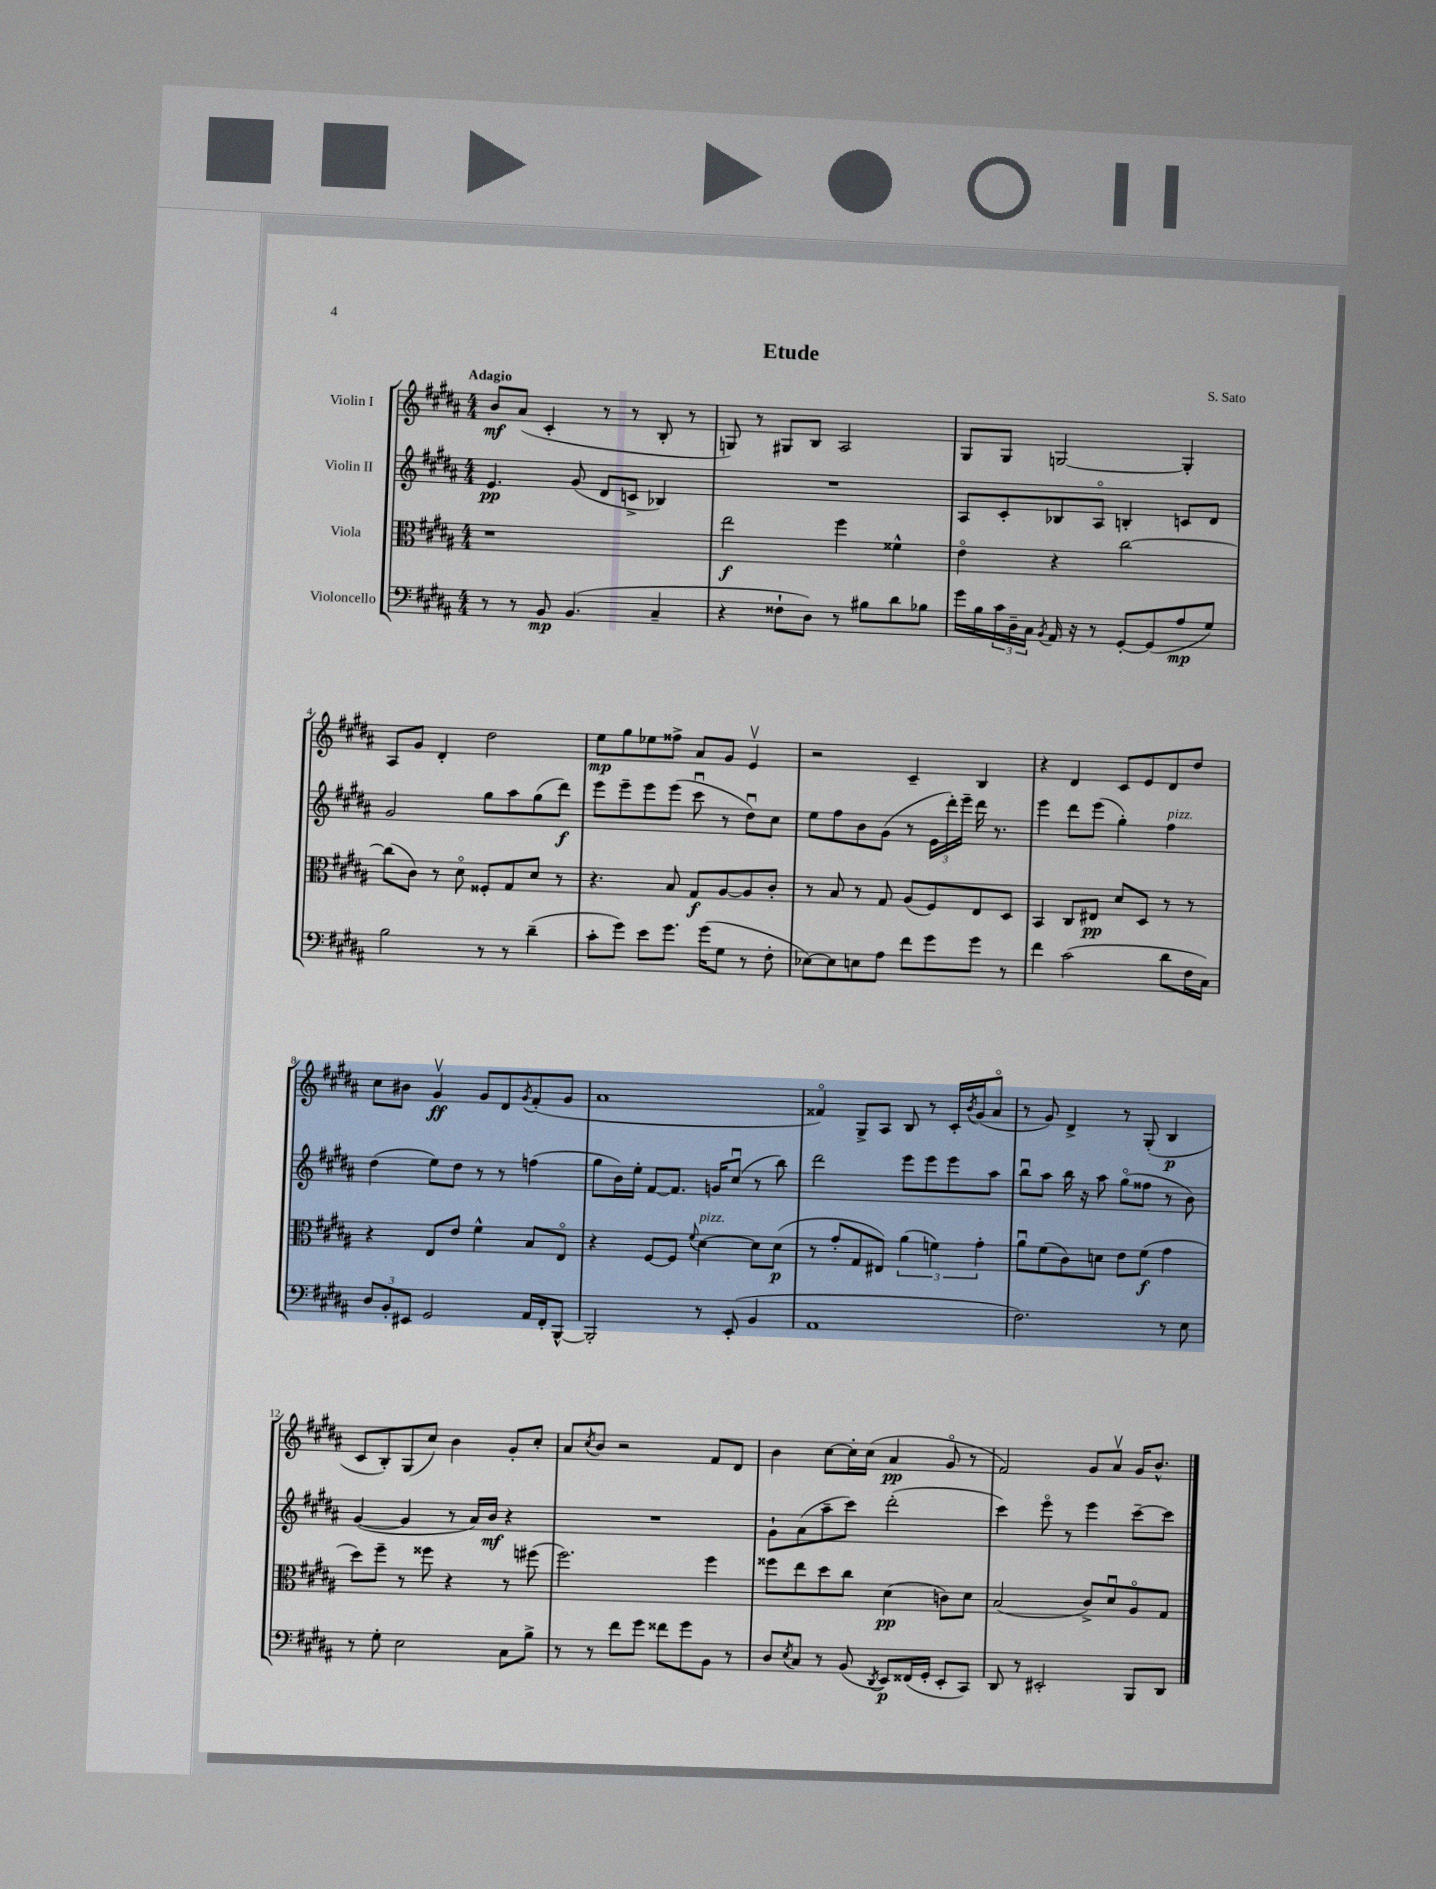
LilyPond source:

\header { title = "Etude" composer = "S. Sato" }
<<
\new StaffGroup <<
\new Staff = "s0" \with { instrumentName = "Violin I" } {
    \clef treble \key b \major \numericTimeSignature \time 4/4 \tempo "Adagio"
    b'8\mf ais'8( cis'4-. r8 r8 b8-. r8 |
    g8) r8 gis8 b8 ais2 |
    gis8 gis8 g2~ g4-. |
    ais8 gis'8 dis'4-. dis''2 |
    e''8\mp gis''8 ees''8 fisis''8-> ais'8 gis'8 e'4\upbow |
    r2 cis'4-- b4 |
    r4 dis'4 cis'8 e'8 dis'8 dis''8 |
    cis''8 bis'8 gis'4\upbow\ff gis'8 dis'8 \acciaccatura { gis'8 } fis'8-.( gis'8 |
    ais'1 |
    fisis'4\flageolet) gis8-> ais8 b8 r8 cis'16-. \acciaccatura { b'8 } gis'16( ais'8\flageolet |
    r8 gis'8) dis'4-> r8 gis8-.( b4\p |
    cis'8 b8-.) gis8( cis''8) b'4 gis'8-. cis''8-. |
    ais'8 \acciaccatura { cis''8 } b'8 r2 fis'8 dis'8 |
    b'4 cis''8~ cis''16-. cis''16( ais'4\pp gis'8\flageolet r8 |
    fis'2) gis'8 ais'8\upbow gis'16 b'8.-^ \bar "|." |
}
\new Staff = "s1" \with { instrumentName = "Violin II" } {
    \clef treble \key b \major \numericTimeSignature \time 4/4
    e'4.\pp gis'8( dis'8 c'8-> bes4) |
    R1 |
    ais8 cis'8-. bes8 ais8\flageolet b4-. c'8 dis'8 |
    gis'2 gis''8 ais''8 gis''8( dis'''8\f) |
    e'''8 e'''8-- e'''8 e'''8( cis'''8\downbow r8 dis''8\downbow) cis''8 |
    e''8 fis''8 b'8 gis'8( r8 \tuplet 3/2 { e'16 dis'''16-.) e'''16-- } dis'''16 r8. |
    e'''4 dis'''8 e'''8( gis''4-.) fis''4^\markup { \italic "pizz." } |
    dis''4( e''8) dis''8 r8 r8 f''4( |
    gis''8 b'16) e''16-. fis'8~ fis'8. g'16 cis''8\downbow( r8 b''8) |
    dis'''2 e'''8 e'''8 e'''8 ais''8 |
    b''8\downbow ais''8 b''16 r16 ais''8 gis''8\flageolet( fisis''8 r8 b'8) |
    gis'4~( gis'4 r8 ais'16) b'16\mf r4 |
    R1 |
    gis'8-! ais'8( ais''8-- cis'''8) dis'''2-.( |
    cis'''4) e'''8\flageolet r8 e'''4 cis'''8~-- cis'''8 \bar "|." |
}
\new Staff = "s2" \with { instrumentName = "Viola" } {
    \clef alto \key b \major \numericTimeSignature \time 4/4
    r1 |
    e''2\f fis''4 fisis'4-^ |
    e'4\flageolet r4 cis''2~ |
    cis''8( cis'8) r8 dis'8\flageolet fisis8-. gis8 dis'8 r8 |
    r4. b8 gis8\f ais8~ ais8 cis'8-. |
    r8 b8 r8 gis8 ais8( fis8) e8 dis8 |
    b,4 cis8 eis8\pp dis'8 dis8 r8 r8 |
    r4 e8 e'8 fis'4-^ b8 e8\flageolet |
    r4 fis8~ fis8 \appoggiatura { fis'8 } dis'4~^\markup { \italic "pizz." } dis'8 dis'8\p( |
    r8 gis'8-. gis8 eis8) \tuplet 3/2 { ais'4( f'4) gis'4-. } |
    ais'8\downbow fis'8( cis'8) d'8 e'8 fis'8\f( gis'4 |
    dis''8) fis''8-- r8 fisis''8 r4 r8 fis''8( |
    fis''2.) fis''4 |
    fisis''8 e''8 dis''8 cis''8 dis'4\pp( c'8) dis'8 |
    b2( cis'8->) dis'8\downbow ais8\flageolet gis8 \bar "|." |
}
\new Staff = "s3" \with { instrumentName = "Violoncello" } {
    \clef bass \key b \major \numericTimeSignature \time 4/4
    r8 r8 b,8\mp b,4.( cis4-- |
    r4 fisis8-! dis8) r8 bis8 dis'8 bes8 |
    gis'16 b16 \tuplet 3/2 { cis'16 dis16-- cis16 } \acciaccatura { b,8 } ais,16 r16 r8 gis,8~-. gis,8( ais8\mp gis8) |
    b2 r8 r8 dis'4--( |
    cis'8-. gis'8) e'8 gis'8. gis'16( gis8 r8 fis8-. |
    ees8~) ees8 e8 ais8 fis'8 gis'8 gis'8 r8 |
    fis'4 cis'2( dis'8 fis16 cis16) |
    \tuplet 3/2 { dis8 b,8-. eis,8 } gis,2 ais,16 fis,16-. b,,8~-^ |
    b,,2-. r8 e,8-.( b,4 |
    ais,1 |
    fis2.) r8 e8 |
    r8 gis8-. e2 cis8 b8-> |
    r8 r8 fis'8 gis'8 fisis'8 gis'8 b,8 r8 |
    dis8 \acciaccatura { e8 } cis8 r8 b,8( \acciaccatura { dis,8 } e,8\p) fisis,16( gis,16-. e,8-. cis,8) |
    dis,8 r8 eis,2-. b,,8 dis,8 \bar "|." |
}
>>
>>
